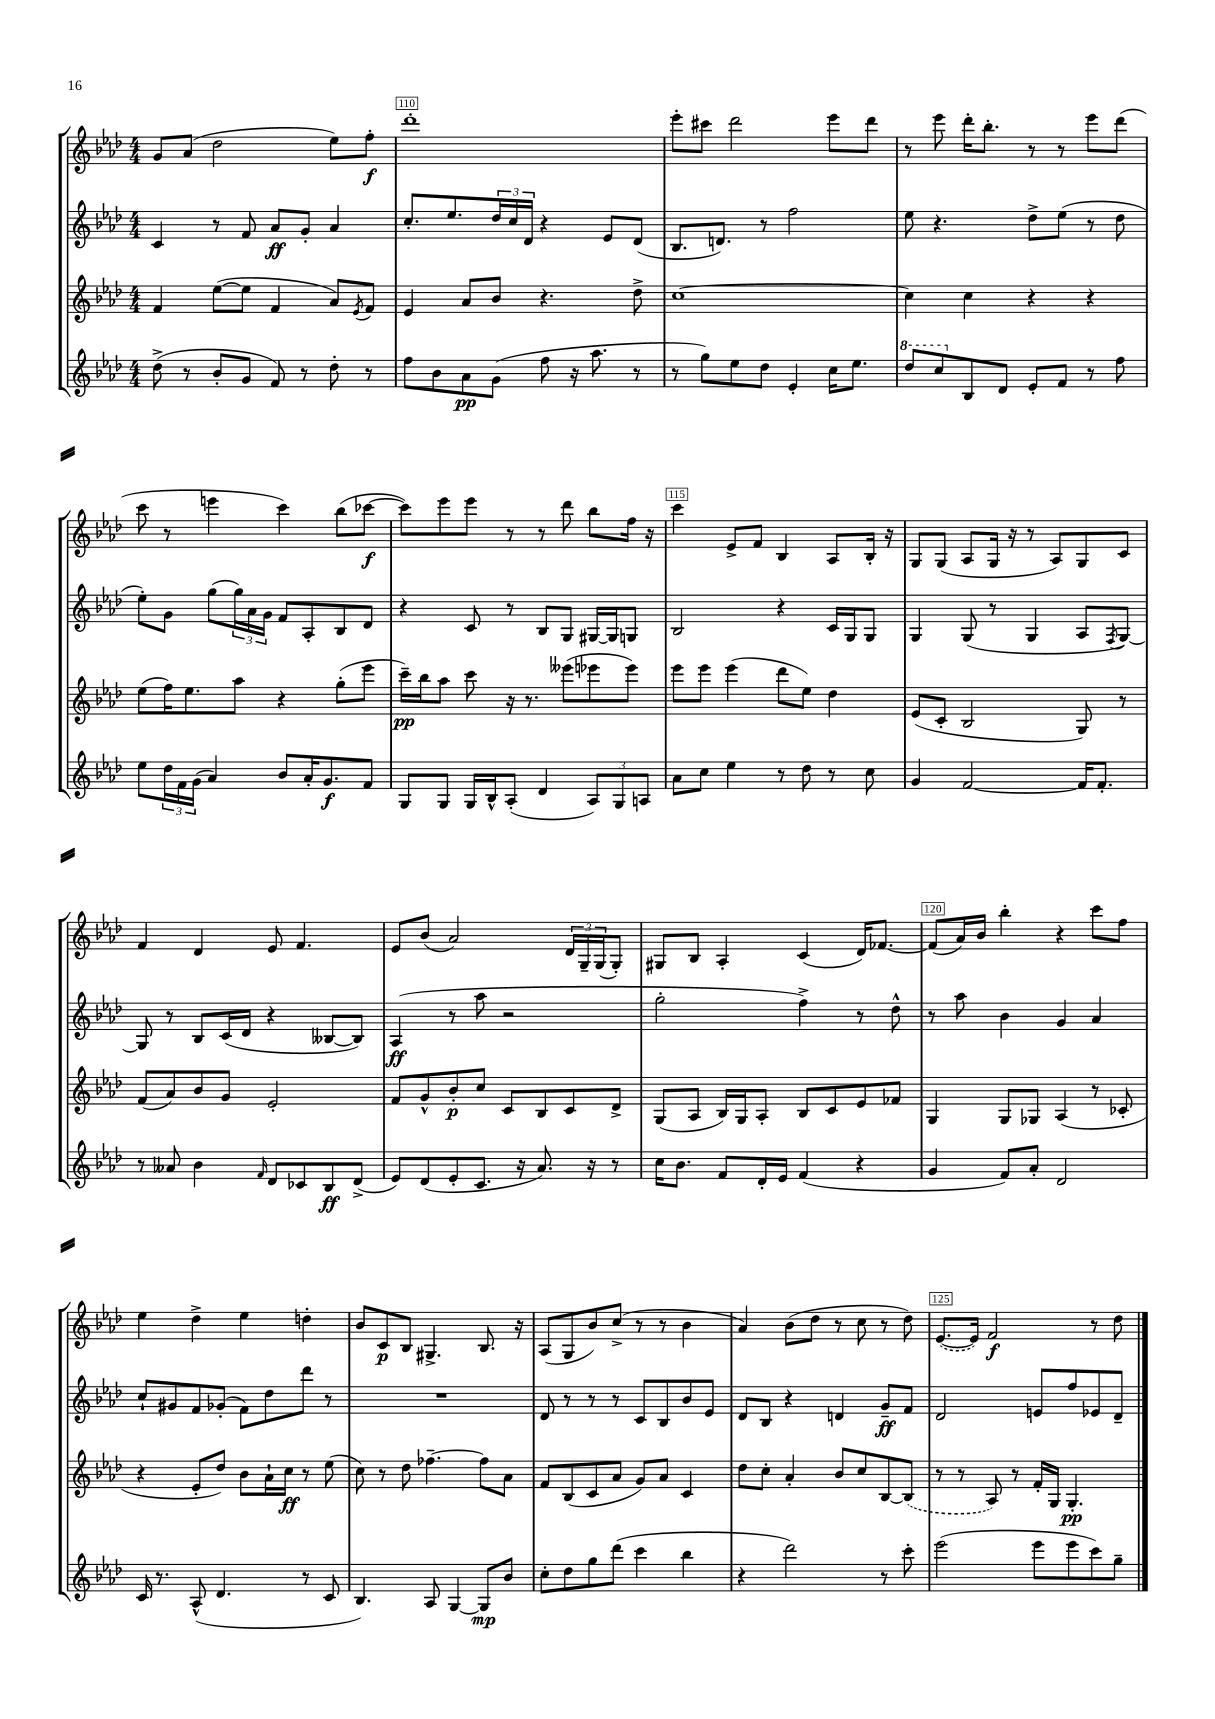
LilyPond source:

<<
\new StaffGroup <<
\new Staff = "s0" {
    \clef treble \key aes \major \numericTimeSignature \time 4/4
    g'8 aes'8( des''2 ees''8) f''8-.\f |
    des'''1-. |
    ees'''8-. cis'''8 des'''2 ees'''8 des'''8 |
    r8 ees'''8 des'''16-. bes''8.-. r8 r8 ees'''8 des'''8( |
    c'''8 r8 e'''4 c'''4) bes''8( ces'''8~\f |
    ces'''8) ees'''8 ees'''8 r8 r8 des'''8 bes''8 f''16 r16 |
    c'''4 ees'8-> f'8 bes4 aes8 bes16-. r16 |
    g8 g8( aes8 g16 r16 r8 aes8) g8 c'8 |
    f'4 des'4 ees'8 f'4. |
    ees'8 bes'8( aes'2) \tuplet 3/2 { des'16 g16-- g16( } g8-.) |
    gis8 bes8 aes4-. c'4( des'16) fes'8.~ |
    fes'8( aes'16) bes'16 bes''4-. r4 c'''8 f''8 |
    ees''4 des''4-> ees''4 d''4-. |
    bes'8 c'8\p bes8 gis4.-> bes8. r16 |
    aes8( g8 bes'8) c''8->( r8 r8 bes'4 |
    aes'4) bes'8( des''8 r8 c''8 r8 des''8) |
    \once \slurDashed ees'8.~( ees'16) f'2\f r8 des''8 \bar "|." |
}
\new Staff = "s1" {
    \clef treble \key aes \major \numericTimeSignature \time 4/4
    c'4 r8 f'8 aes'8\ff g'8-. aes'4 |
    c''8.-. ees''8. \tuplet 3/2 { des''16 c''16 des'16 } r4 ees'8 des'8( |
    bes8. d'8.) r8 f''2 |
    ees''8 r4. des''8-> ees''8( r8 des''8 |
    ees''8-.) g'8 g''8( \tuplet 3/2 { g''16) aes'16 g'16 } f'8 aes8-. bes8 des'8 |
    r4 c'8 r8 bes8 g8 gis16~ gis16 g8 |
    bes2 r4 c'16 g16 g8 |
    g4 g8( r8 g4 aes8 \acciaccatura { f8 } g8~) |
    g8 r8 bes8 c'16( des'16 r4 beses8~ beses8) |
    aes4\ff( r8 aes''8 r2 |
    g''2-. f''4->) r8 des''8-^ |
    r8 aes''8 bes'4 g'4 aes'4 |
    c''8-! gis'8 f'8 ges'8-.( f'8) des''8 des'''8 r8 |
    R1 |
    des'8 r8 r8 r8 c'8 bes8 bes'8 ees'8 |
    des'8 bes8 r4 d'4 g'8--\ff f'8 |
    des'2 e'8 f''8 ees'8 des'8-- \bar "|." |
}
\new Staff = "s2" {
    \clef treble \key aes \major \numericTimeSignature \time 4/4
    f'4 ees''8~( ees''8 f'4 aes'8) \acciaccatura { ees'8 } f'8 |
    ees'4 aes'8 bes'8 r4. des''8-> |
    c''1~ |
    c''4 c''4 r4 r4 |
    ees''8( f''16) ees''8. aes''8 r4 g''8-.( ees'''8 |
    c'''16--\pp) bes''16 aes''8 c'''8 r16 r8. eeses'''8( ees'''8 ees'''8) |
    ees'''8 ees'''8 ees'''4( des'''8 ees''8) des''4 |
    ees'8( c'8-. bes2 g8) r8 |
    f'8( aes'8) bes'8 g'8 ees'2-. |
    f'8 g'8-^ bes'8-.\p c''8 c'8 bes8 c'8 des'8-> |
    g8( aes8 bes16) g16 aes8-. bes8 c'8 ees'8 fes'8 |
    g4 g8 ges8 aes4( r8 ces'8-. |
    r4 ees'8-. des''8) bes'8 aes'16-! c''16\ff r8 ees''8( |
    c''8) r8 des''8 fes''4.~-- fes''8 aes'8 |
    f'8 bes8( c'8 aes'8 g'8) aes'8 c'4 |
    des''8 c''8-. aes'4-. bes'8 c''8 bes8~ \once \slurDashed bes8( |
    r8 r8 aes8) r8 f'16-. g16 g4.-.\pp \bar "|." |
}
\new Staff = "s3" {
    \clef treble \key aes \major \numericTimeSignature \time 4/4
    des''8->( r8 bes'8-. g'8 f'8) r8 des''8-. r8 |
    f''8 bes'8 aes'8\pp g'8( f''8 r16 aes''8. r8 |
    r8 g''8) ees''8 des''8 ees'4-. c''16 ees''8. |
    \ottava #1 des'''8 c'''8 \ottava #0 bes8 des'8 ees'8-. f'8 r8 f''8 |
    ees''8 \tuplet 3/2 { des''16 f'16 g'16( } aes'4) bes'8 aes'16-. g'8.\f f'8 |
    g8 g8 g16 bes16-^ aes8-.( des'4 \tuplet 3/2 { aes8) g8 a8 } |
    aes'8 c''8 ees''4 r8 des''8 r8 c''8 |
    g'4 f'2~ f'16 f'8.-. |
    r8 aeses'8 bes'4 \grace { f'16 } des'8 ces'8 bes8\ff des'8->( |
    ees'8) des'8( ees'8-. c'8. r16 aes'8.) r16 r8 |
    c''16 bes'8. f'8 des'16-. ees'16 f'4( r4 |
    g'4 f'8) aes'8-. des'2 |
    c'16 r8. aes8-^( des'4. r8 c'8 |
    bes4.) aes8 g4~ g8\mp bes'8 |
    c''8-. des''8 g''8 des'''8( c'''4 bes''4 |
    r4 des'''2) r8 c'''8-. |
    ees'''2( ees'''8 ees'''8 c'''8) g''8-- \bar "|." |
}
>>
>>
\layout { \context { \Score currentBarNumber = #109 \override BarNumber.break-visibility = ##(#f #t #t) barNumberVisibility = #(every-nth-bar-number-visible 5) \override BarNumber.stencil = #(make-stencil-boxer 0.1 0.3 ly:text-interface::print) } }
